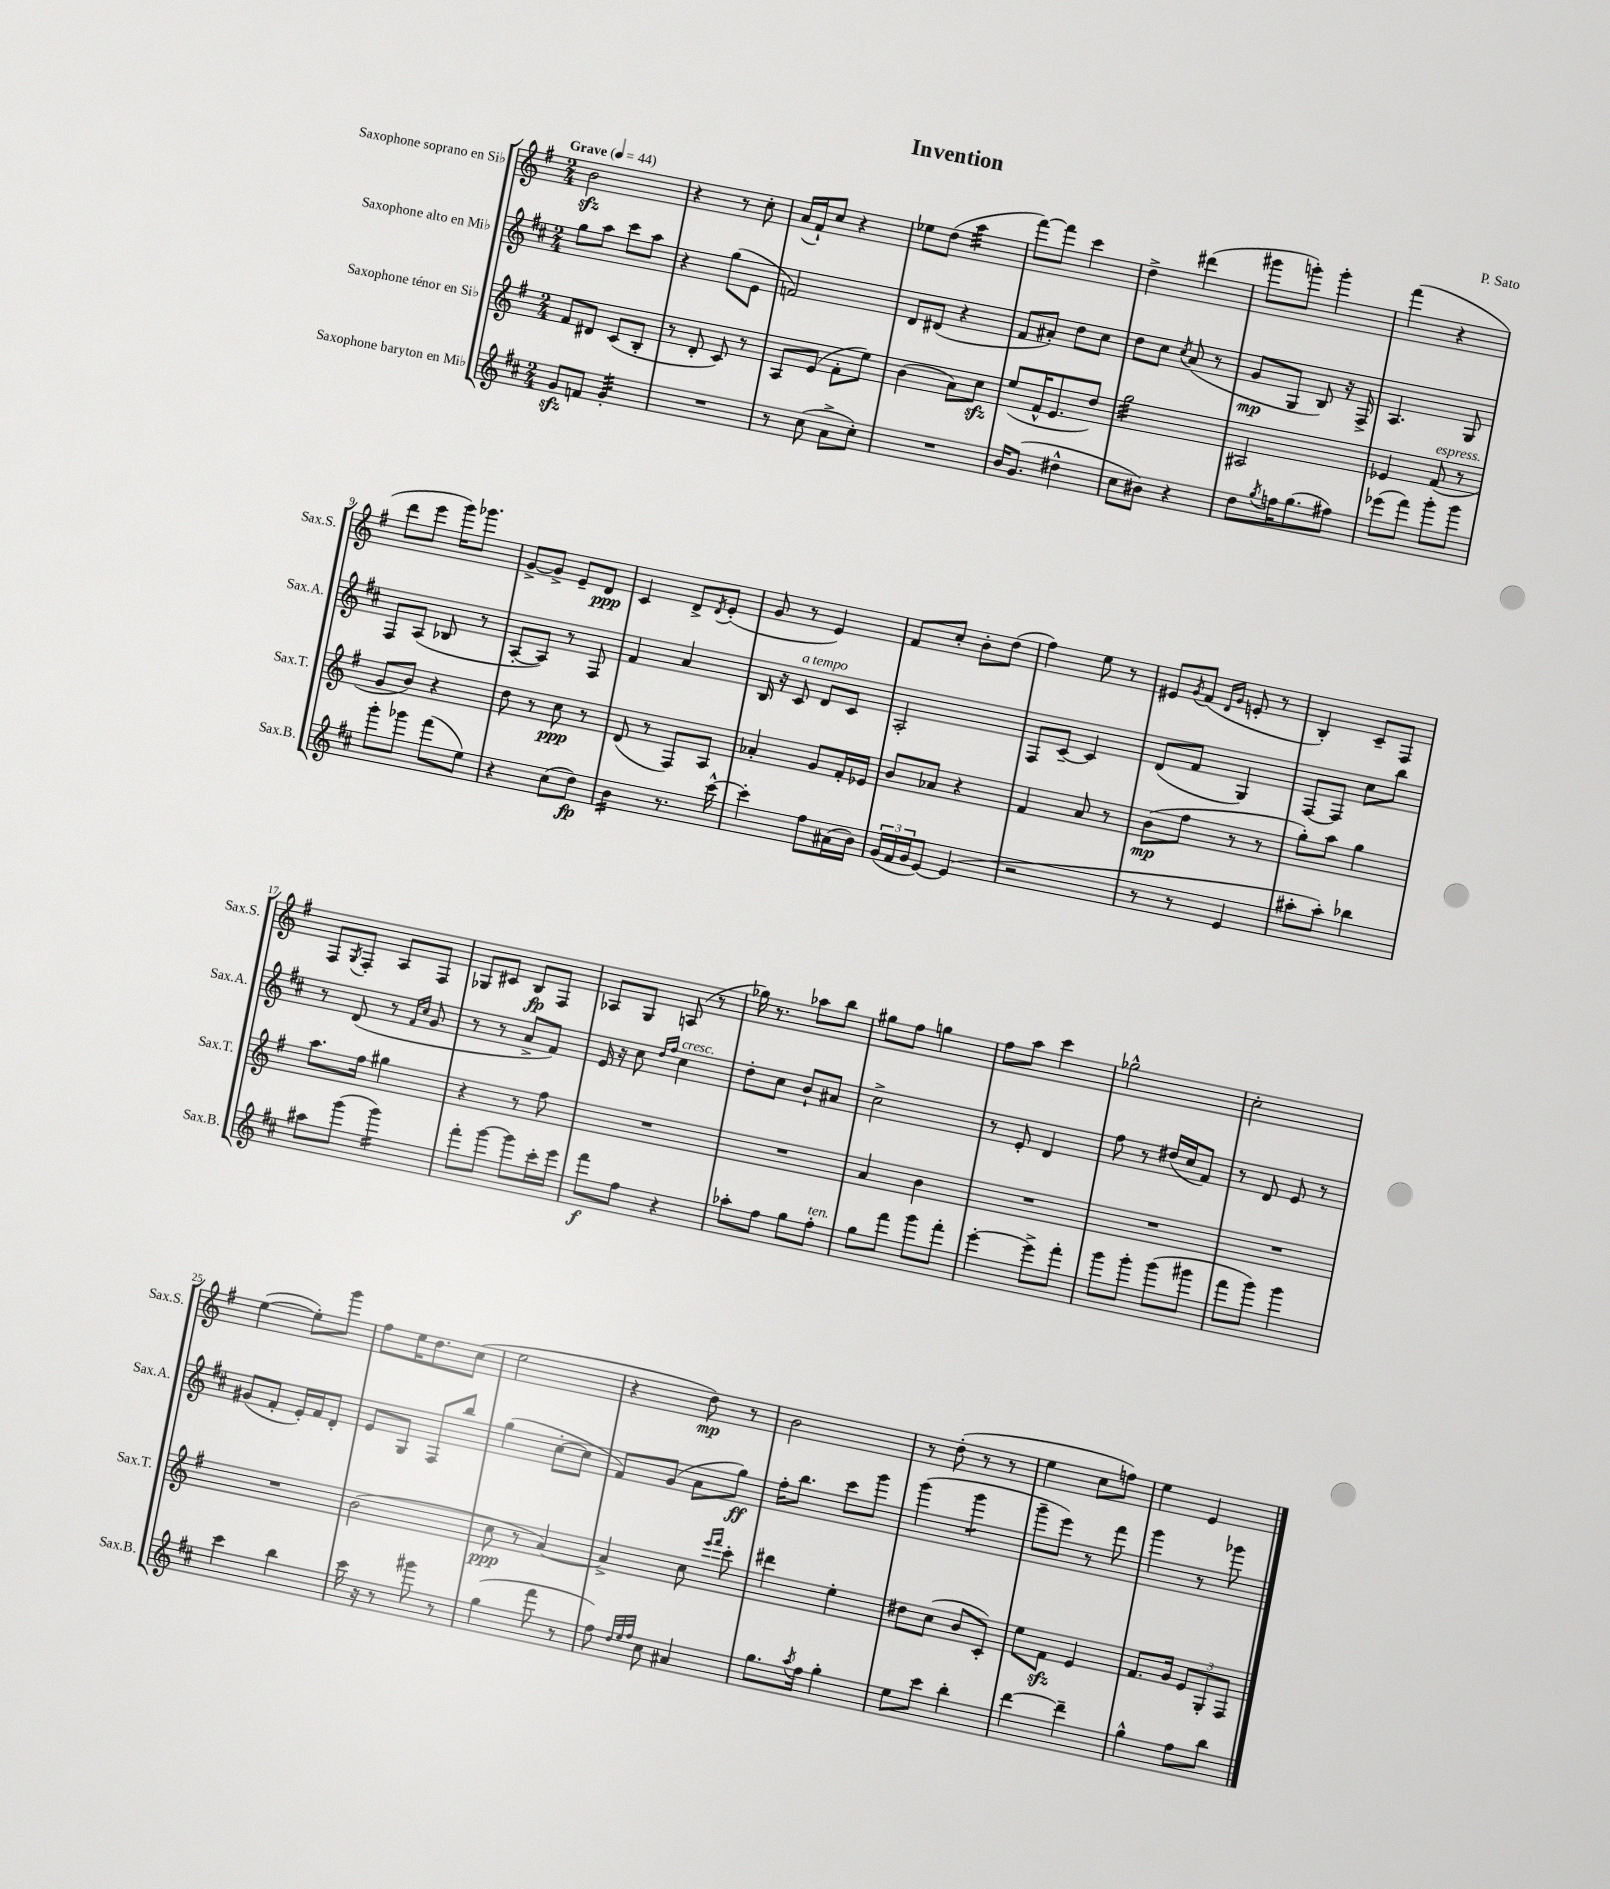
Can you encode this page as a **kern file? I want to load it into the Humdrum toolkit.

**kern	**kern	**kern	**kern
*staff4	*staff3	*staff2	*staff1
*clefG2	*clefG2	*clefG2	*clefG2
*k[f#c#]	*k[f#]	*k[f#c#]	*k[f#]
*M2/4	*M2/4	*M2/4	*M2/4
*MM44	*MM44	*MM44	*MM44
8g	8f#	8gg	2b
8f	8d#	8aa	.
4g'	(8c	8ccc#	.
.	8B'	8aa	.
=	=	=	=
2r	8r	4r	4r
.	8d'	.	.
.	8c)	(8gg	8r
.	8r	8e	8cc'
=	=	=	=
8r	8A	2f)	(16a
.	.	.	16f#`)
(8cc#	(8e	.	8cc
8a^	8f#'	.	4r
8cc#')	8ee)	.	.
=	=	=	=
2r	(4b	8d	8ee-
.	.	(8d#	(8dd
.	8a)	4r	4aa
.	8cc	.	.
=	=	=	=
16b	(8ee	8f#	[8fff#)
(8.g	.	.	.
.	16f#^^	8a#')	8fff#]
.	8.e	.	.
4dd#^^	.	8dd	4ccc
.	8dd)	8cc#	.
=	=	=	=
8cc#	2gg	8dd	4dd^
8b#)	.	8cc#	.
.	.	8qcc#	.
4r	.	(8a	(4ddd#
.	.	8r	.
=	=	=	=
8dd	2A#	8g	8ggg#
8qgg	.	.	.
16ff	.	8G	8ggg')
(8.gg	.	.	.
.	.	8B)	4ggg'
8ff#)	.	16r	.
.	.	16F#^	.
=	=	=	=
(8eee-	4e-	4.A	(4fff#
8fff#)	.	.	.
8ggg'	(8f#	.	4r
8ggg	8r	8G	.
=	=	=	=
8ggg'	8g	8F#	8ddd
8ggg-	8b)	(8A	8eee
(8fff#	4r	8B-	16ggg)
.	.	.	8.ggg-
8ee)	.	8r	.
=	=	=	=
4r	8dd	[8A'	[8g^
.	8r	8A])	8g^]
(8cc#	8cc	8r	8e~
8dd)	8r	8F#	8d
=	=	=	=
4b	(8d	4f#	4c
.	8r	.	.
8.r	8F#)	4a	8d^
.	.	.	8qd
.	8A	.	(8e'
[16ccc#^^	.	.	.
=	=	=	=
4ccc#']	4a-'	16B	8g
.	.	16r	.
.	.	8c#	8r
8ff#	8g	8d	4e)
(16a#	16f#'	8c#	.
16b)	16e-	.	.
=	=	=	=
(24g	8b	2A'	8f#
24f#	.	.	.
24g	.	.	.
[8e)	8a-	.	8cc'
(4e]	4r	.	8b'
.	.	.	(8dd
=	=	=	=
2r	4f#	8F#	4ff#)
.	.	[8c#~	.
.	8a	4c#]	8ee
.	8r	.	8r
=	=	=	=
8r	(8b	(8d	8e#
.	.	.	8qg
8r	8ff#	8f#	(8f#
.	.	.	16qqd
.	.	.	16qqg
4e	8r	4G)	8e'
.	8r	.	8r
=	=	=	=
8aa#'	8gg')	[8F#	4B')
8aa#')	8aa	8F#]	.
4bb-	4gg	8cc#	8c~
.	.	8bb	8F#
=	=	=	=
8aa#	8.aa	8r	8F#
.	.	.	8qG
(8ggg	.	(8d	8F#'
.	16ff#	.	.
4ggg)	4gg#	8r	8A
.	.	16qqf#	.
.	.	16qqcc#	.
.	.	8g	8F#
=	=	=	=
8fff#'	4r	8r	8G-
[8ggg	.	8r	8c#
8ggg]	8r	8a^	8B
16ccc#'	8ff#	8f#)	8F#
16eee	.	.	.
=	=	=	=
8fff#	2r	16e	8A-
.	.	16r	.
8ff#	.	8cc#	8G
.	.	16qqdd	.
.	.	16qqff#	.
4r	.	4cc#	(8A
.	.	.	8r
=	=	=	=
8aa-'	2r	8dd'	16gg-)
.	.	.	8.r
8ff#	.	8cc#	.
8gg	.	8b`	8aa-
8ff#'	.	8a#	8bb
=	=	=	=
8gg	4a	2cc#^	8gg#
8fff#	.	.	8ff#
8ggg	4b	.	4gg
8fff#'	.	.	.
=	=	=	=
[4eee'	2r	8r	8ff#
.	.	8e'	8aa
8eee^]	.	4d	4ccc
8fff#'	.	.	.
=	=	=	=
8ggg	2r	8ff#	2gg-^^
8ggg'	.	8r	.
(8ggg	.	(16dd#	.
.	.	16cc#	.
8ggg#	.	8f#)	.
=	=	=	=
8fff#	2r	8r	2cc'
8ggg)	.	8d	.
4ggg	.	8e	.
.	.	8r	.
=	=	=	=
4ccc#	2r	(8g#	([4ee
.	.	8f#'	.
4bb	.	16e')	8ee'])
.	.	16f#	.
.	.	8d'	8ggg
=	=	=	=
16ccc#	(2b	8e	8ff#
16r	.	.	.
8r	.	8G	16ee
.	.	.	8.dd
8ggg#	.	8F#	.
8r	.	8bb	(8cc
=	=	=	=
(4gg	8cc	(4gg	2ee
.	8r	.	.
8fff#	[4a)	[8cc#'	.
8r	.	8cc#]	.
=	=	=	=
8ff#)	4a^]	8f#)	4r
32qqdd	.	.	.
32qqee	.	.	.
32qqff#	.	.	.
8cc#	.	(8g	.
4a#	8cc	8a	8dd)
.	16qqeee	.	.
.	16qqfff#	.	.
.	8ccc'	8gg)	8r
=	=	=	=
8.gg	4ddd#	16ff#'	2b
.	.	8.bb	.
8qaa	.	.	.
16ff#	.	.	.
4gg'	4ee'	8ccc#	.
.	.	8ggg	.
=	=	=	=
8ee	8dd#	(4ggg	8r
8ccc#	(8cc	.	(8dd'
4bb'	8b	4ggg	8r
.	8c')	.	8r
=	=	=	=
[4ddd	8ee	8ggg~	4ee
.	8f#	8eee)	.
4ddd~]	4e	8r	8cc
.	.	8fff#	8ff)
=	=	=	=
4gg^^	8.f#	4ggg	4ee
.	16g	.	.
8ff#	12e	8r	4e
.	12G'	.	.
8bb	.	8ggg-	.
.	12F#	.	.
==	==	==	==
*-	*-	*-	*-
